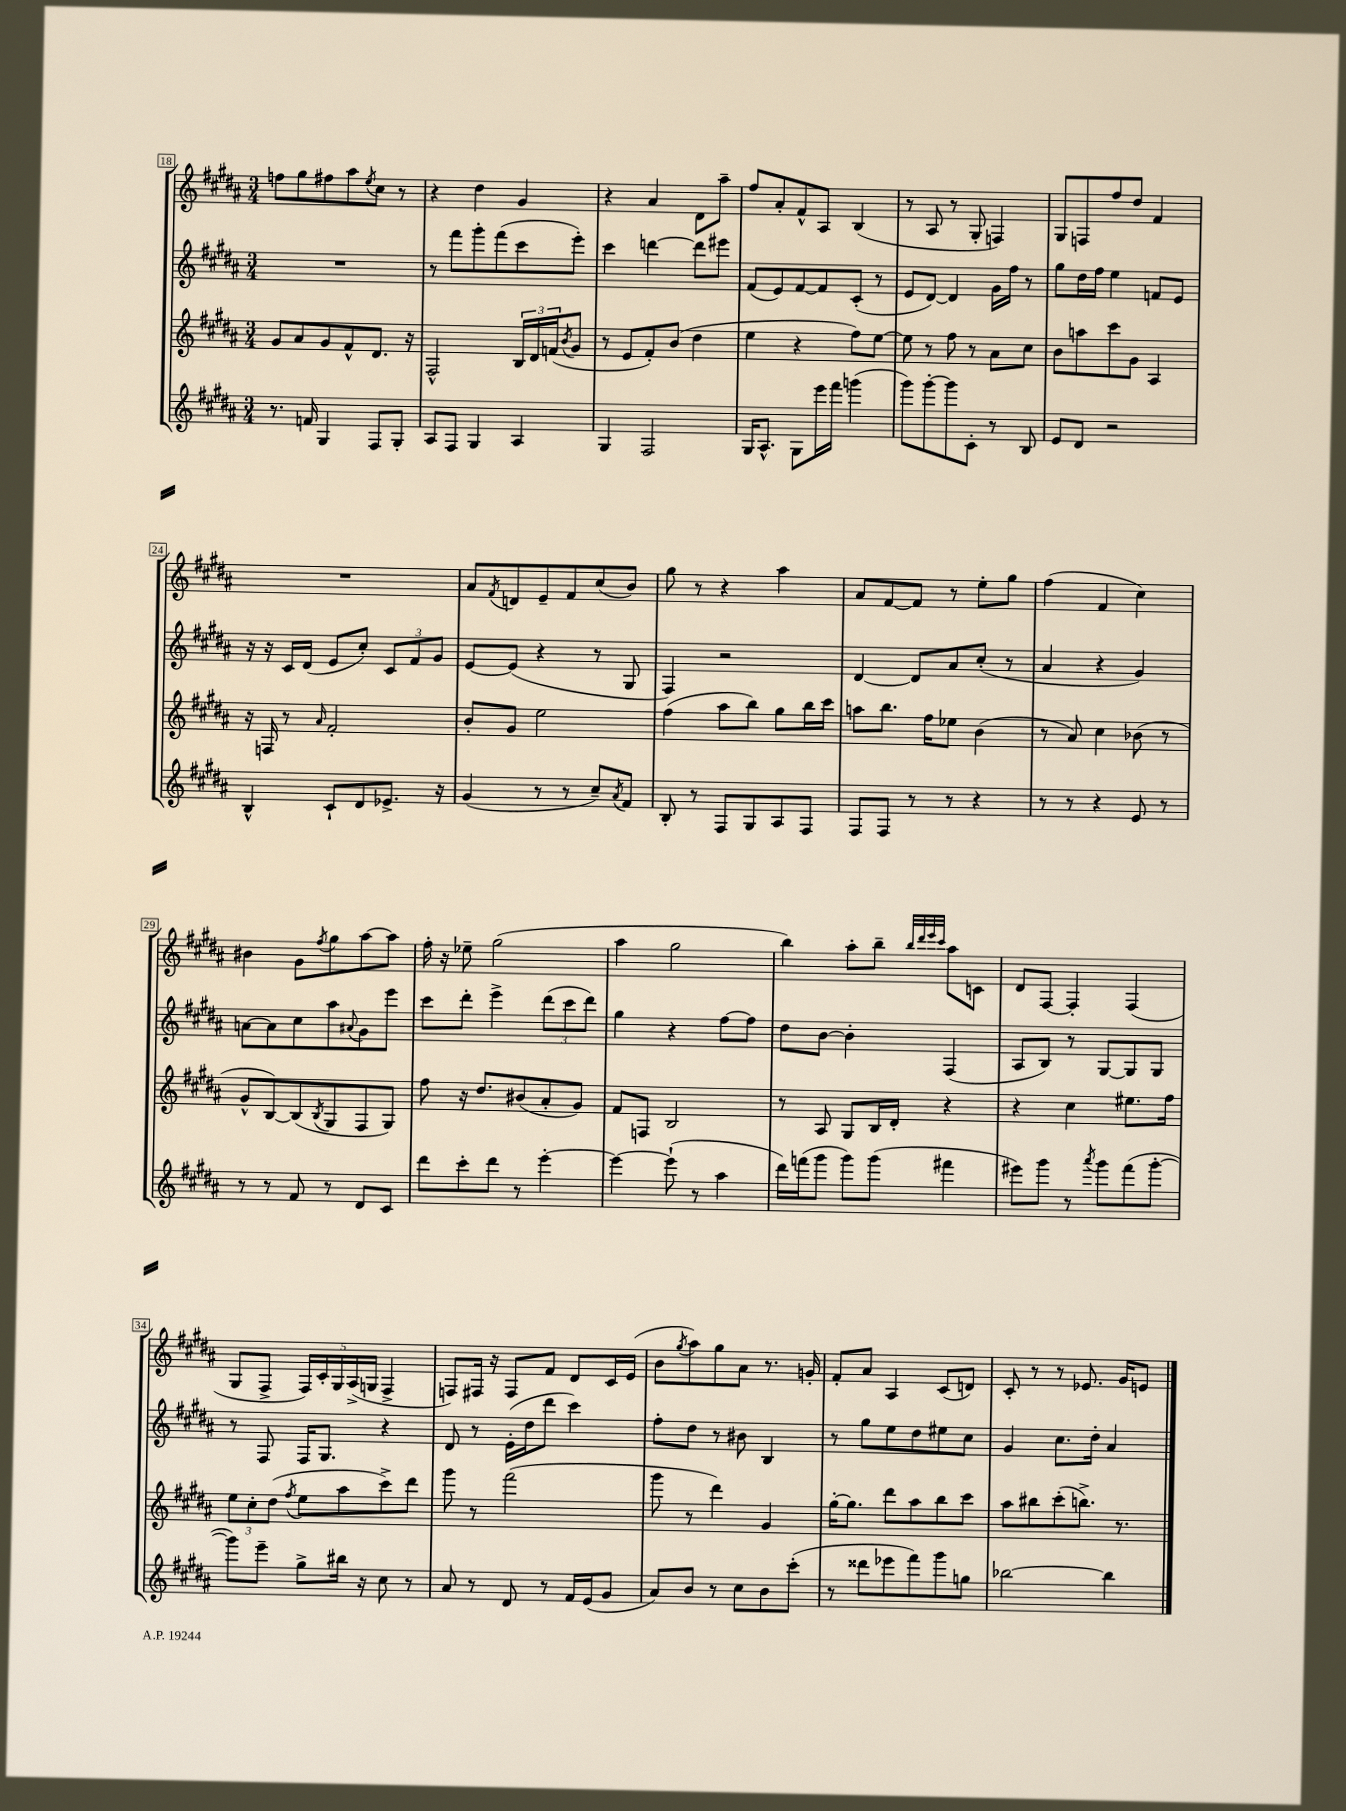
<<
\new StaffGroup <<
\new Staff = "s0" {
    \clef treble \key b \major \numericTimeSignature \time 3/4
    f''8 gis''8 fis''8 ais''8 \acciaccatura { e''8 } cis''8 r8 |
    r4 dis''4 gis'4 |
    r4 ais'4 dis'8 ais''8-- |
    fis''8 ais'8-. fis'8-^ ais8 b4( |
    r8 ais8 r8 gis8-. f4) |
    gis8 f8 fis''8 dis''8 fis'4 |
    R2. |
    ais'8 \acciaccatura { fis'8 } d'8 e'8-- fis'8 cis''8( b'8) |
    gis''8 r8 r4 ais''4 |
    ais'8 fis'8~ fis'8 r8 e''8-. gis''8 |
    fis''4( fis'4 cis''4) |
    bis'4 gis'8 \acciaccatura { fis''8 } gis''8 ais''8~ ais''8 |
    fis''16-. r16 ees''8-- gis''2( |
    ais''4 gis''2 |
    b''4) ais''8-. b''8-- \grace { b''32 dis'''32 e'''32 cis'''32 } ais''8 c'8 |
    dis'8 fis8~ fis4-. fis4( |
    gis8 fis8-> \tuplet 5/4 { fis16) cis'16-. gis16 ais16->( g16 } fis4-> |
    f8) fis16 r16 fis8 fis'8 dis'8 cis'16 e'16( |
    b'8 \acciaccatura { gis''8 } ais''8) gis''8 ais'8 r8. g'16-. |
    fis'8-. ais'8 ais4 cis'8( d'8) |
    cis'8-. r8 r8 ees'8. gis'16 e'8 \bar "|." |
}
\new Staff = "s1" {
    \clef treble \key b \major \numericTimeSignature \time 3/4
    R2. |
    r8 fis'''8 gis'''8-. fis'''8( cis'''8 e'''8-.) |
    cis'''4 d'''4~ d'''8 eis'''8 |
    fis'8( e'8) fis'8~ fis'8 cis'8-.( r8 |
    e'8 dis'8~) dis'4 gis'16 fis''16 r8 |
    gis''8 dis''16 fis''16 e''4 f'8 e'8 |
    r16 r16 cis'16 dis'16( e'8 cis''8-.) \tuplet 3/2 { cis'8 fis'8 gis'8 } |
    e'8~ e'8( r4 r8 gis8 |
    fis4) r2 |
    dis'4~ dis'8 ais'8 cis''8-.( r8 |
    ais'4 r4 gis'4) |
    a'8~ a'8 cis''8 ais''8 \appoggiatura { ais'8 } gis'8 e'''8 |
    cis'''8 dis'''8-. e'''4-> \tuplet 3/2 { dis'''8( cis'''8 dis'''8) } |
    gis''4 r4 fis''8~ fis''8 |
    dis''8 b'8~ b'4-. fis4( |
    ais8 b8) r8 gis8~ gis8 gis8 |
    r8 fis8 fis16 gis8. r4 |
    dis'8 r8 e'16-.( dis''16 dis'''8 cis'''4) |
    fis''8-. dis''8 r8 bis'8 b4 |
    r8 gis''8 e''8 dis''8 eis''8 cis''8 |
    gis'4 cis''8. dis''16-. ais'4 \bar "|." |
}
\new Staff = "s2" {
    \clef treble \key b \major \numericTimeSignature \time 3/4
    gis'8 ais'8 gis'8 fis'8-^ dis'8. r16 |
    fis2-^ \tuplet 3/2 { b16 dis'16 f'16( } \acciaccatura { b'8 } gis'8 |
    r8 e'8 fis'8-.) b'8( dis''4 |
    e''4 r4 fis''8) e''8~ |
    e''8 r8 fis''8 r8 ais'8 cis''8 |
    b'8 a''8 cis'''8 gis'8 ais4 |
    r16 f16 r8 \grace { ais'16 } fis'2-. |
    b'8-. gis'8 e''2 |
    fis''4( ais''8 b''8) gis''8 b''16 cis'''16 |
    a''8 b''8. fis''16 ees''8 b'4( |
    r8 ais'8) cis''4 bes'8( r8 |
    gis'8-^ b8~) b8( \acciaccatura { b8 } gis8 fis8 gis8) |
    fis''8 r16 dis''8. bis'8( ais'8-. gis'8) |
    fis'8 f8 b2 |
    r8 ais8 gis8 b16 dis'16-. r4 |
    r4 cis''4 eis''8. fis''16 |
    \tuplet 3/2 { e''8 cis''8-. dis''8( } \acciaccatura { fis''8 } e''8 ais''8 cis'''8->) dis'''8 |
    gis'''8 r8 fis'''2( |
    gis'''8 r8 dis'''4) gis'4 |
    gis''16~-. gis''8. dis'''8 ais''8 b''8 cis'''8 |
    ais''8 bis''8 cis'''8-.( b''8.->) r8. \bar "|." |
}
\new Staff = "s3" {
    \clef treble \key b \major \numericTimeSignature \time 3/4
    r8. f'16 gis4 fis8 gis8-. |
    ais8 fis8 gis4 ais4 |
    gis4 fis2 |
    gis16 ais8.-^ gis8 e'''16 fis'''16 g'''4( |
    gis'''8) gis'''8~-. gis'''8 cis'8-. r8 b8 |
    e'8 dis'8 r2 |
    b4-^ cis'8-! dis'8 ees'8.-> r16 |
    gis'4( r8 r8 cis''8--) \acciaccatura { ais'8 } fis'8 |
    b8-. r8 fis8 gis8 ais8 fis8 |
    fis8 fis8 r8 r8 r4 |
    r8 r8 r4 e'8 r8 |
    r8 r8 fis'8 r8 dis'8 cis'8 |
    dis'''8 cis'''8-. dis'''8 r8 e'''4~-. |
    e'''4~ e'''8-!( r8 ais''4 |
    dis'''16) f'''16( gis'''8 gis'''8) gis'''8( fis'''4 |
    eis'''8) gis'''8 r8 \acciaccatura { ais'''8 } gis'''8 fis'''8( gis'''8~-. |
    gis'''8) e'''8-- gis''8-> bis''16 r16 cis''8 r8 |
    ais'8 r8 dis'8 r8 fis'16 e'16( gis'8 |
    ais'8) b'8 r8 cis''8 b'8 cis'''8-.( |
    r8 disis'''8 ees'''8 fis'''8) gis'''8 g''8 |
    bes''2~ bes''4 \bar "|." |
}
>>
>>
\layout { \context { \Score currentBarNumber = #18 \override BarNumber.stencil = #(make-stencil-boxer 0.1 0.3 ly:text-interface::print) } }
